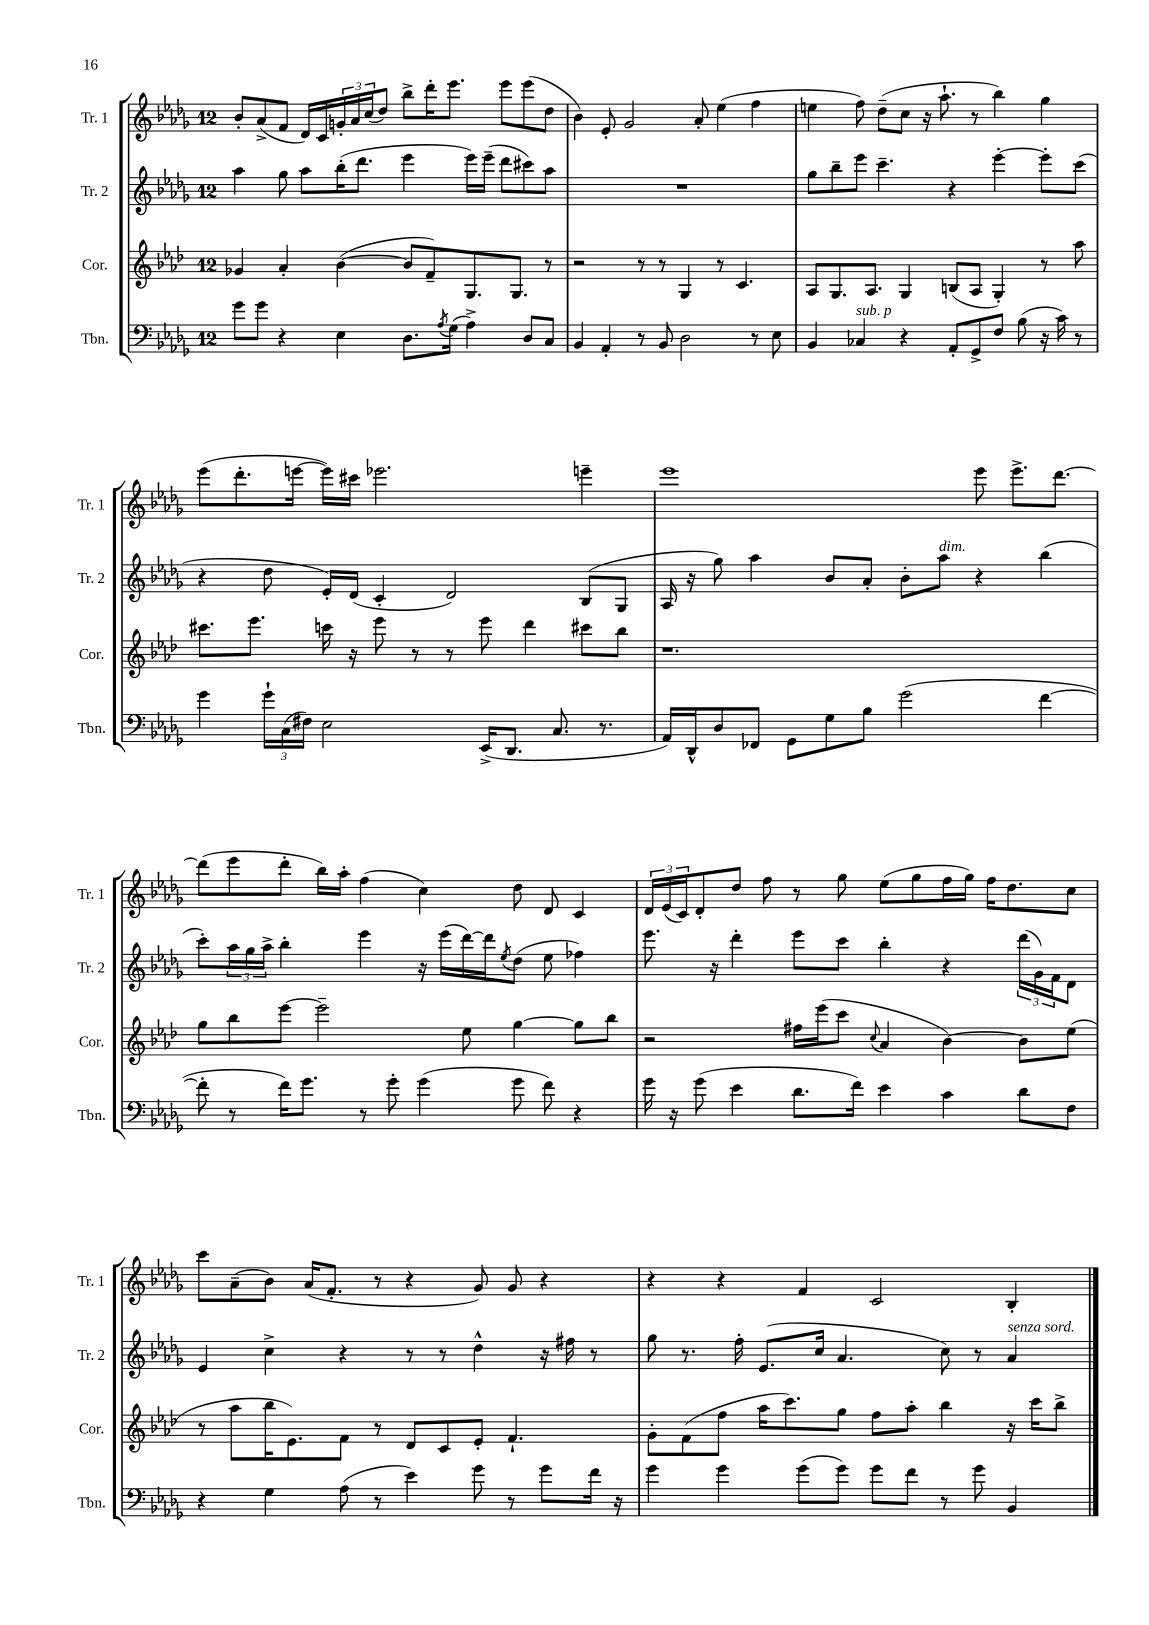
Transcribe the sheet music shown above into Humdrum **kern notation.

**kern	**kern	**kern	**kern
*staff4	*staff3	*staff2	*staff1
*clefF4	*clefG2	*clefG2	*clefG2
*k[b-e-a-d-g-]	*k[b-e-a-d-]	*k[b-e-a-d-g-]	*k[b-e-a-d-g-]
*M12/8	*M12/8	*M12/8	*M12/8
8g-	4g-	4aa-	8b-'
8g-	.	.	(8a-^
4r	4a-'	8gg-	8f
.	.	8aa-	16d-)
.	.	.	16c
4E-	([4b-	(16bb-'	24g'
.	.	.	24a-
.	.	8.ddd-	.
.	.	.	(24cc
.	.	.	8dd-)
8.D-	8b-]	4eee-	8bb-^
.	8f~)	.	16ddd-'
8qA-	.	.	.
(16G-	.	.	8.eee-
4A-^)	8.G	16eee-)	.
.	.	(16eee-~	.
.	.	8ddd-	8eee-
.	8.G	.	.
8D-	.	8ccc#)	(8eee-
8C	8r	8aa-	8dd-
=	=	=	=
4BB-	2r	1.r	4b-)
4AA-'	.	.	8e-'
.	.	.	2g-
8r	8r	.	.
8BB-	8r	.	.
2D-	4G	.	.
.	.	.	8a-'
.	8r	.	(4ee-
.	4.c	.	.
8r	.	.	4ff
8E-	.	.	.
=	=	=	=
4BB-	8A-	8gg-	4ee
.	8.G	8bb-~	.
4C-	.	8eee-	8ff)
.	8.A-	.	.
.	.	4.ccc~	(8dd-~
4r	4G	.	8cc
.	.	.	16r
.	.	.	8.aa-`
8AA-'	(8B	4r	.
8GG-^	8A-	.	8r
8F	4G')	[4eee-'	4bb-)
(8B-	.	.	.
16r	8r	8eee-']	4gg-
16c)	.	.	.
8r	8aa-	(8ccc	.
=	=	=	=
4g-	8.ccc#	4r	(8eee-
.	.	.	8.ddd-'
.	8.eee-	.	.
24g-`	.	8dd-	.
(24C	.	.	.
.	.	.	[16eee
24F#)	.	.	.
2E-	16ccc	16e-')	16eee])
.	16r	(16d-	16ccc#
.	8eee-	4c'	2.eee-
.	8r	.	.
.	8r	2d-)	.
(16EE-^	8eee-	.	.
8.DD-	.	.	.
.	4ddd-	.	.
8.C	.	.	.
.	8ccc#	(8B-	4eee~
8.r	.	.	.
.	8bb-	8G-	.
=	=	=	=
16AA-)	1.r	16A-	1eee-
16DD-^^	.	16r	.
8D-	.	8gg-)	.
8FF-	.	4aa-	.
8GG-	.	.	.
8G-	.	8b-	.
8B-	.	8a-'	.
(2g-	.	8b-'	.
.	.	8aa-	.
.	.	4r	8eee-
.	.	.	8.eee-^
[4f	.	(4bb-	.
.	.	.	[8.ddd-
=	=	=	=
8f']	8gg	8ccc')	(8ddd-]
8r	8bb-	24aa-	8eee-
.	.	24gg-	.
.	.	24aa-^	.
16f)	[8eee-	4bb-'	8ddd-'
8.g-	.	.	.
.	2eee-~]	.	16bb-)
.	.	.	16aa-'
8r	.	4eee-	(4ff
8g-'	.	.	.
(4g-	.	16r	4cc)
.	.	(16eee-	.
.	8ee-	[16ddd-)	.
.	.	16ddd-]	.
.	.	8qee-	.
8g-	[4gg	(8dd-	8dd-
8f)	.	8ee-	8d-
4r	8gg]	4ff-)	4c
.	8bb-	.	.
=	=	=	=
16g-	2r	8.eee-	24d-
.	.	.	(24e-
16r	.	.	.
.	.	.	24c)
(8g-	.	.	8d-'
.	.	16r	.
4e-	.	4ddd-'	8dd-
.	.	.	8ff
8.d-	16ff#	8eee-	8r
.	(16eee-	.	.
.	8ccc	8ccc	8gg-
16f)	.	.	.
.	8qqcc	.	.
4e-	4a-	4bb-'	(8ee-
.	.	.	8gg-
4c	[4b-)	4r	16ff
.	.	.	16gg-)
.	.	.	16ff
.	.	.	8.dd-
8d-	8b-]	(24ddd-	.
.	.	24g-)	.
.	.	24f	.
8F	(8ee-	8d-	8cc
=	=	=	=
4r	8r	4e-	8ccc
.	8aa-	.	(8a-~
4G-	16bb-	4cc^	8b-)
.	8.e-)	.	.
.	.	.	(16a-
.	.	.	8.f'
(8A-	8f	4r	.
8r	8r	.	8r
4e-)	8d-	8r	4r
.	8c	8r	.
8g-	8e-'	4dd-^^	8g-)
8r	4.f`	.	8g-
8g-	.	16r	4r
.	.	16ff#	.
16f	.	8r	.
16r	.	.	.
=	=	=	=
4g-	8g'	8gg-	4r
.	(8f	8.r	.
4g-	8ff	.	4r
.	.	16ff'	.
.	16aa-	(8.e-	.
.	8.ccc)	.	.
(8g-	.	.	4f
.	.	16cc	.
8g-)	8gg	4.a-	.
8g-	8ff	.	2c
8f	8aa-'	.	.
8r	4bb-	8cc)	.
8g-	.	8r	.
4BB-	16r	4a-	4B-'
.	16ccc	.	.
.	8bb-^	.	.
==	==	==	==
*-	*-	*-	*-
